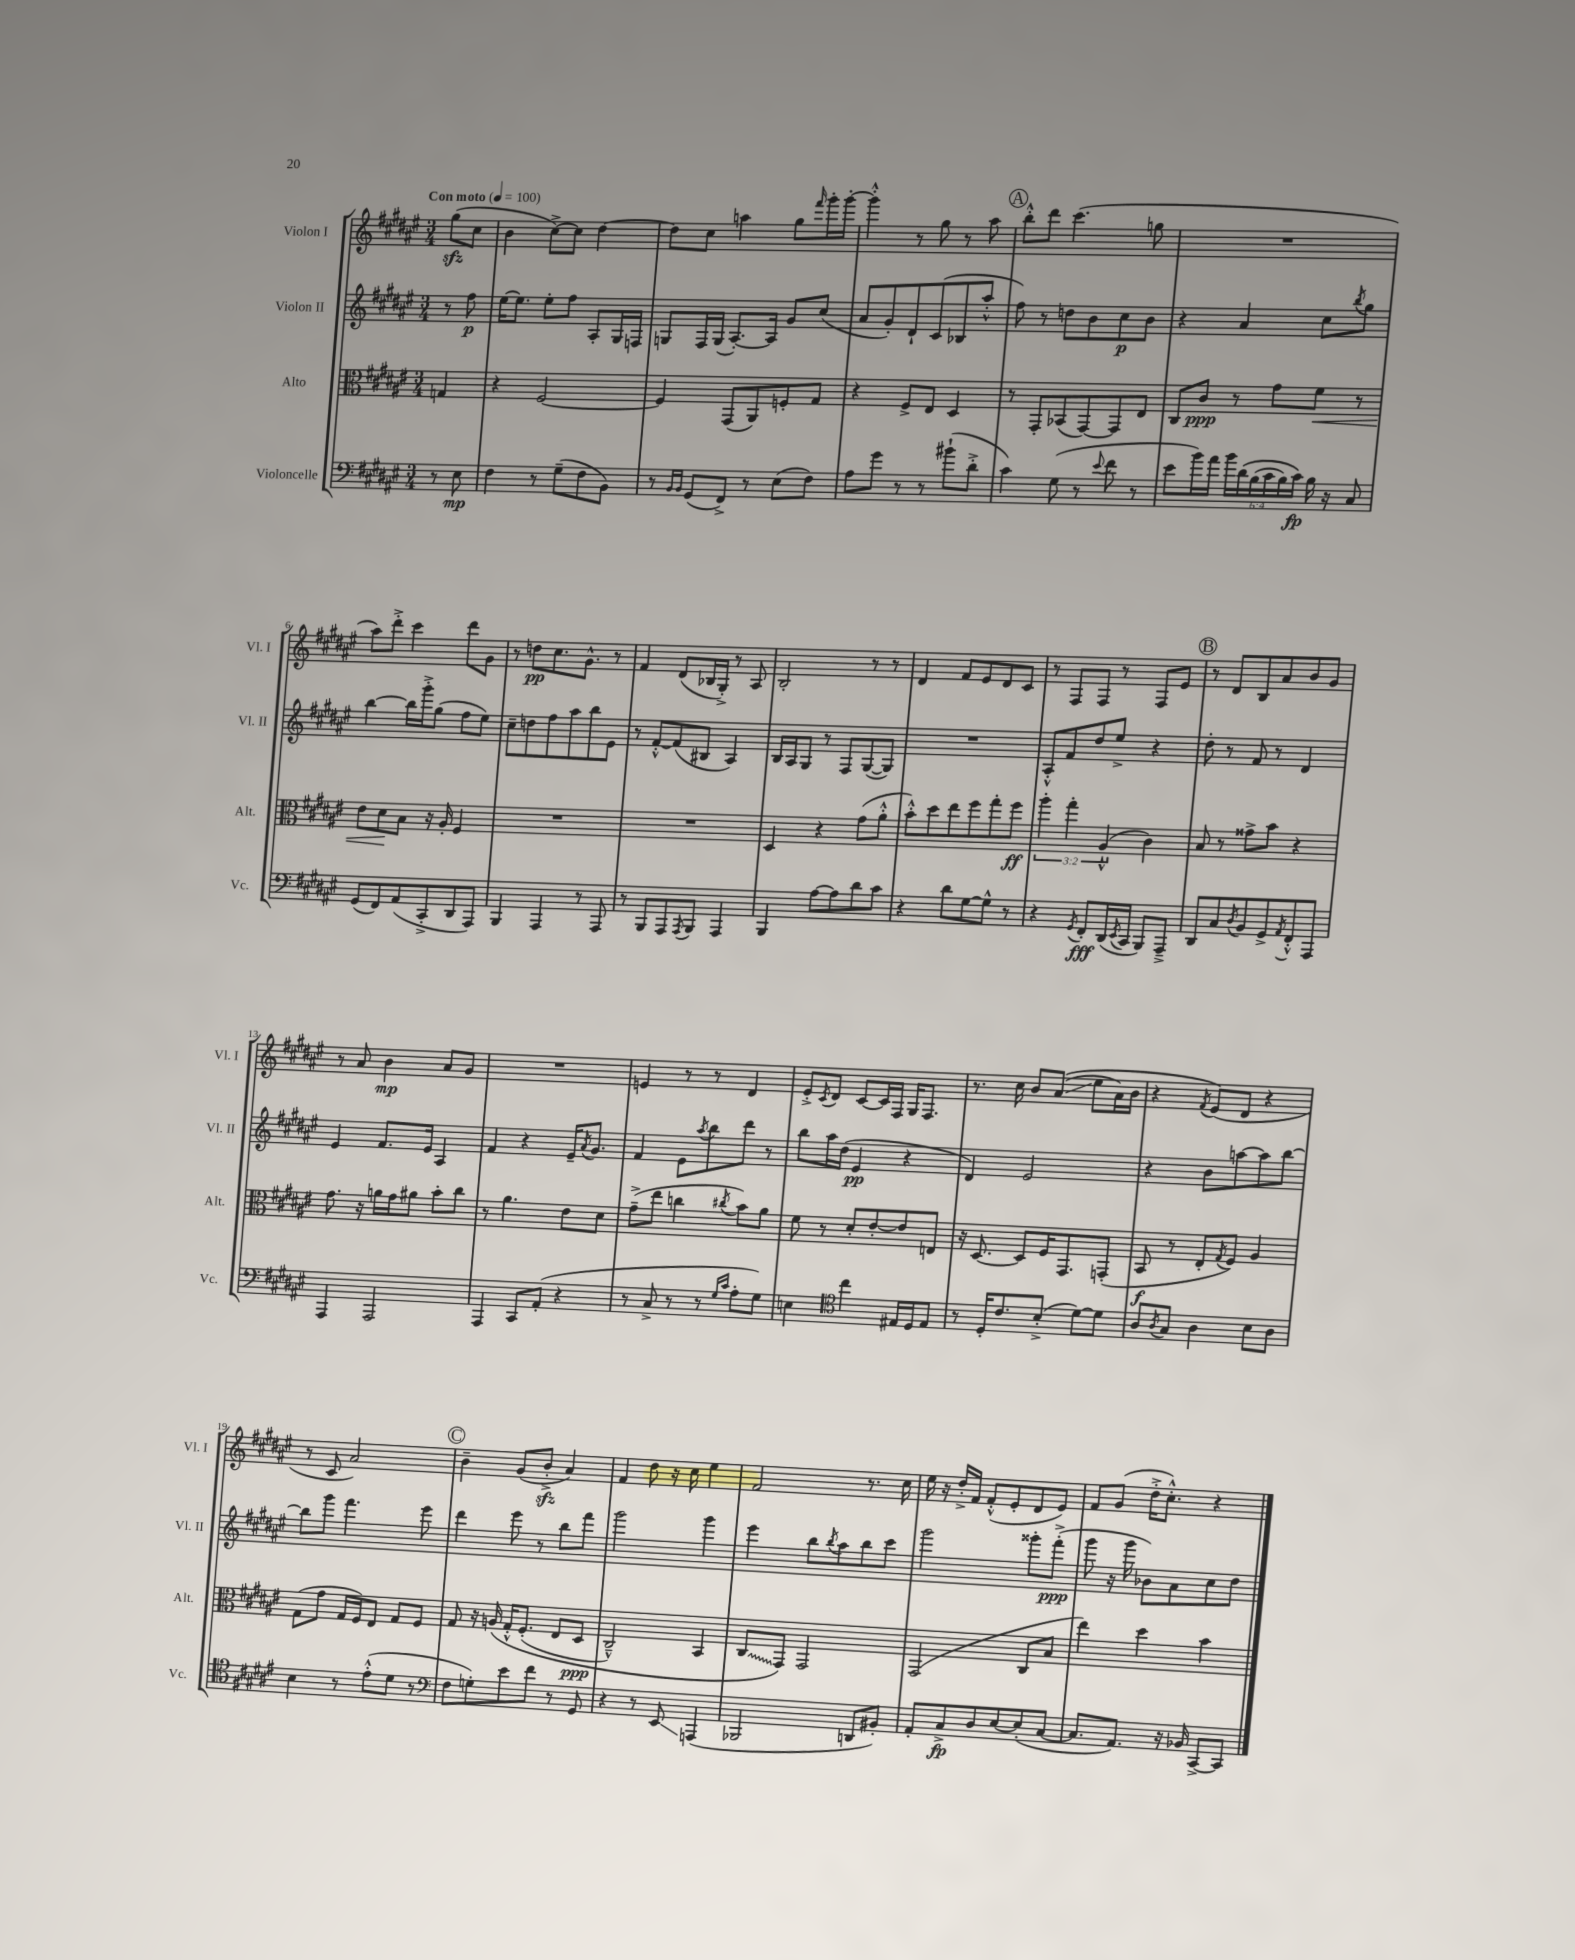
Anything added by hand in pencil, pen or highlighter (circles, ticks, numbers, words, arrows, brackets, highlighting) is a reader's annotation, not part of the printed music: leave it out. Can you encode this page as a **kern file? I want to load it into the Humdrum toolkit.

**kern	**kern	**kern	**kern
*staff4	*staff3	*staff2	*staff1
*clefF4	*clefC3	*clefG2	*clefG2
*k[f#c#g#d#a#e#]	*k[f#c#g#d#a#e#]	*k[f#c#g#d#a#e#]	*k[f#c#g#d#a#e#]
*M3/4	*M3/4	*M3/4	*M3/4
*MM100	*MM100	*MM100	*MM100
8r	4G	8r	(8gg#
8E#	.	8ff#	8cc#
=	=	=	=
4F#	4r	[16ee#	4b
.	.	8.ee#]	.
8r	[2F#	8ee#'	[8cc#^)
(8G#~	.	8ff#	8cc#]
8F#	.	8A#'	[4dd#
8BB)	.	16G#	.
.	.	16F	.
=	=	=	=
8r	4F#]	8G	8dd#]
16qqBB	.	.	.
16qqBB	.	.	.
(8GG#	.	16F#	8cc#
.	.	(16G	.
8FF#^)	(8GG#	[8.A#')	4aa
8r	8AA#)	.	.
.	.	16A#]	.
(8E#	8F'	8g#	8gg#
.	.	.	16qqfff#
8F#)	8G#	(8cc#	16ggg#'
.	.	.	[16ggg#'
=	=	=	=
8A#	4r	8a#	4ggg#'^^]
8g#	.	8g#')	.
8r	8F#^	8d#`	8r
8r	8E#	(8c#	8gg#
(8b#`	4D#	8B-	8r
8d#'^	.	8aa#'^^	8aa#
=	=	=	=
4c#)	8r	8ff#)	8bb'^^
.	8GG#'	8r	8ddd#
(8G#	(8BB-	8dd	(4.ccc#
8r	[8GG#)	8b	.
8qqe#	.	.	.
8f#	8GG#]	8cc#	.
8r	8E#	8b	8gg
=	=	=	=
8e#	8C#	4r	2.r
16b)	8c#	.	.
16a#	.	.	.
24b	8r	4a#	.
&(24d#	.	.	.
(24B	.	.	.
24c#	8g#	.	.
24B)	.	.	.
24c#&)	.	.	.
16B	8f#	8cc#	.
16r	.	.	.
.	.	8qbb	.
8C#	8r	8gg#	.
=	=	=	=
(8GG#	8e#	[4bb	8aa#)
8FF#)	8d#	.	8ddd#'^
(8AA#	8B	16bb]	4ccc#
.	.	16ggg#'^	.
8CC#'^	16r	(8gg#	.
.	16A#'	.	.
8DD#	4F#	8ff#	8ddd#
8AAA#)	.	8ee#)	8g#
=	=	=	=
4BBB	2.r	8cc#~	8r
.	.	8dd	8dd
4AAA#	.	8ff#	8.cc#
.	.	8aa#	.
.	.	.	8.g#^^
8r	.	8bb	.
8AAA#	.	8e#	8r
=	=	=	=
8r	2.r	8r	4f#
8BBB	.	[8f#'^^	.
8AAA#	.	(8f#]	(8d#
8qAAA#	.	.	.
8BBB	.	8B#	16B-
.	.	.	16G#'^)
4AAA#	.	4A#)	8r
.	.	.	8A#
=	=	=	=
4BBB	4D#	16B	2B'
.	.	16A#	.
.	.	8G#	.
[8A#	4r	8r	.
8A#]	.	8F#	.
8d#	(8g#	([8G#	8r
8c#	8a#'^^	8G#])	8r
=	=	=	=
4r	8b'^^)	2.r	4d#
.	8dd#	.	.
8d#	8ee#	.	8f#
[8G#	8ff#	.	8e#
8G#^^]	8gg#'	.	8d#
8r	8ff#	.	8c#
=	=	=	=
4r	6aa#'	8A#'^^	8r
.	.	8f#	8F#
.	6gg#'	.	.
8qGG#	.	.	.
8FF#'	.	8dd#	8F#
.	(6A#`^^	.	.
(16DD#	.	8ee#^	8r
8qEE#	.	.	.
16CC#	.	.	.
8BBB)	4c#)	4r	8F#
8AAA#~^	.	.	8e#
=	=	=	=
8DD#	8B	8dd#'	8r
8C#	8r	8r	8d#
8qD#	.	.	.
8BB	8g##^	8f#	8B
8GG#^	8b	8r	8a#
8qAA#	.	.	.
8FF#'^^	4r	4d#	8b
8AAA#	.	.	8g#
=	=	=	=
4AAA#	8.g#	4e#	8r
.	.	.	8a#
.	16r	.	.
2AAA#	16a	8.f#	4b
.	16g#	.	.
.	8a#	.	.
.	.	16e#	.
.	8b'	4A#	8a#
.	8cc#	.	8g#
=	=	=	=
4AAA#	8r	4f#	2.r
.	4.a#	.	.
8CC#	.	4r	.
(8AA#'	.	.	.
4r	8e#	16e#~	.
.	.	8qa#	.
.	.	8.g#	.
.	8d#	.	.
=	=	=	=
8r	(8g#~^	4f#	4e
8C#^	8ee#	.	.
8r	4cc	8e#	8r
.	.	8qaa#	.
8r	.	8bb	8r
16qqG#	.	.	.
16qqc#	8qcc#	.	.
8A#'	8b)	8ddd#	4d#
8G#)	8a#	8r	.
=	=	=	=
4E	8f#	8bb	8e#'^
.	.	.	8qc#
.	8r	16aa#	8d#
.	.	(16dd#	.
*clefC4	*	*	*
4cc#	8d#'	4e#	[8c#
.	[8e#'	.	16c#]
.	.	.	16F#
16E#	8e#]	4r	16G#
16D#	.	.	8.F#
8E#	8E	.	.
=	=	=	=
8r	16r	4d#)	8.r
.	[8.D#	.	.
16D#'	.	.	.
8.c#	.	.	16cc#
.	8D#]	2e#	8b
(8B'^	16F#	.	&((8a#
.	8.GG#	.	.
[8d#)	.	.	8ee#
8d#]	(8GG'	.	16a#)
.	.	.	16b
=	=	=	=
8A#	8BB	4r	4r
8qA#	.	.	.
8G#	8r	.	.
.	.	.	8qf#
4A#	8E#'	8b	(8e#&)
.	8qG#	.	.
.	8F#)	[8aa	8d#
8B	4A#	8aa]	4r
8A#	.	[8bb	.
=	=	=	=
4B	(8G#	8bb]	8r
.	8g#	8ggg#	8c#
8r	16G#	4.fff#	2a#)
.	16F#)	.	.
(8e#'^^	8E#	.	.
8d#	8G#	.	.
8r	8F#	8eee#	.
=	=	=	=
*clefF4	*	*	*
8F#	8G#	4ddd#	4b~
8G')	16r	.	.
.	&(16A	.	.
8e#	16G#'^^	8eee#	(8g#
.	(8.F#'	.	.
8f#	.	8r	8b'^
8r	8E#	8bb	4a#)
8GG#	8D#	8fff#	.
=	=	=	=
4r	2C#~^^)	2ggg#	4f#
8r	.	.	8dd#
8EE#	.	.	16r
.	.	.	16cc#
(4AAA	4BB	4ggg#	4ee#
=	=	=	=
2BBB-	8C#	4eee#	2f#
.	8GG#&)	.	.
.	2GG#	8bb	.
.	.	8qbb	.
.	.	8aa#	.
8DD	.	8bb	8.r
8BB#')	.	8ccc#	.
.	.	.	16cc#
=	=	=	=
8AA#'	(2GG#	2ggg#	16ee#
.	.	.	16r
8C#^	.	.	16dd#'^
.	.	.	16f#
8D#	.	.	(8f#'^^
[8E#	.	.	8e#'
(8E#']	8C#	8ggg##'	8d#
[8C#	8B	(8fff#'^	8e#)
=	=	=	=
8.C#]	4ee#)	8ggg#	8f#
.	.	16r	(8g#
8.AA#)	.	16ggg#	.
.	4dd#	8b-)	16dd#'^
.	.	.	8.cc#'^^)
16r	.	8a#	.
16BB-	.	.	.
[8CC#^	4b	8cc#	4r
8CC#]	.	8dd#	.
==	==	==	==
*-	*-	*-	*-
